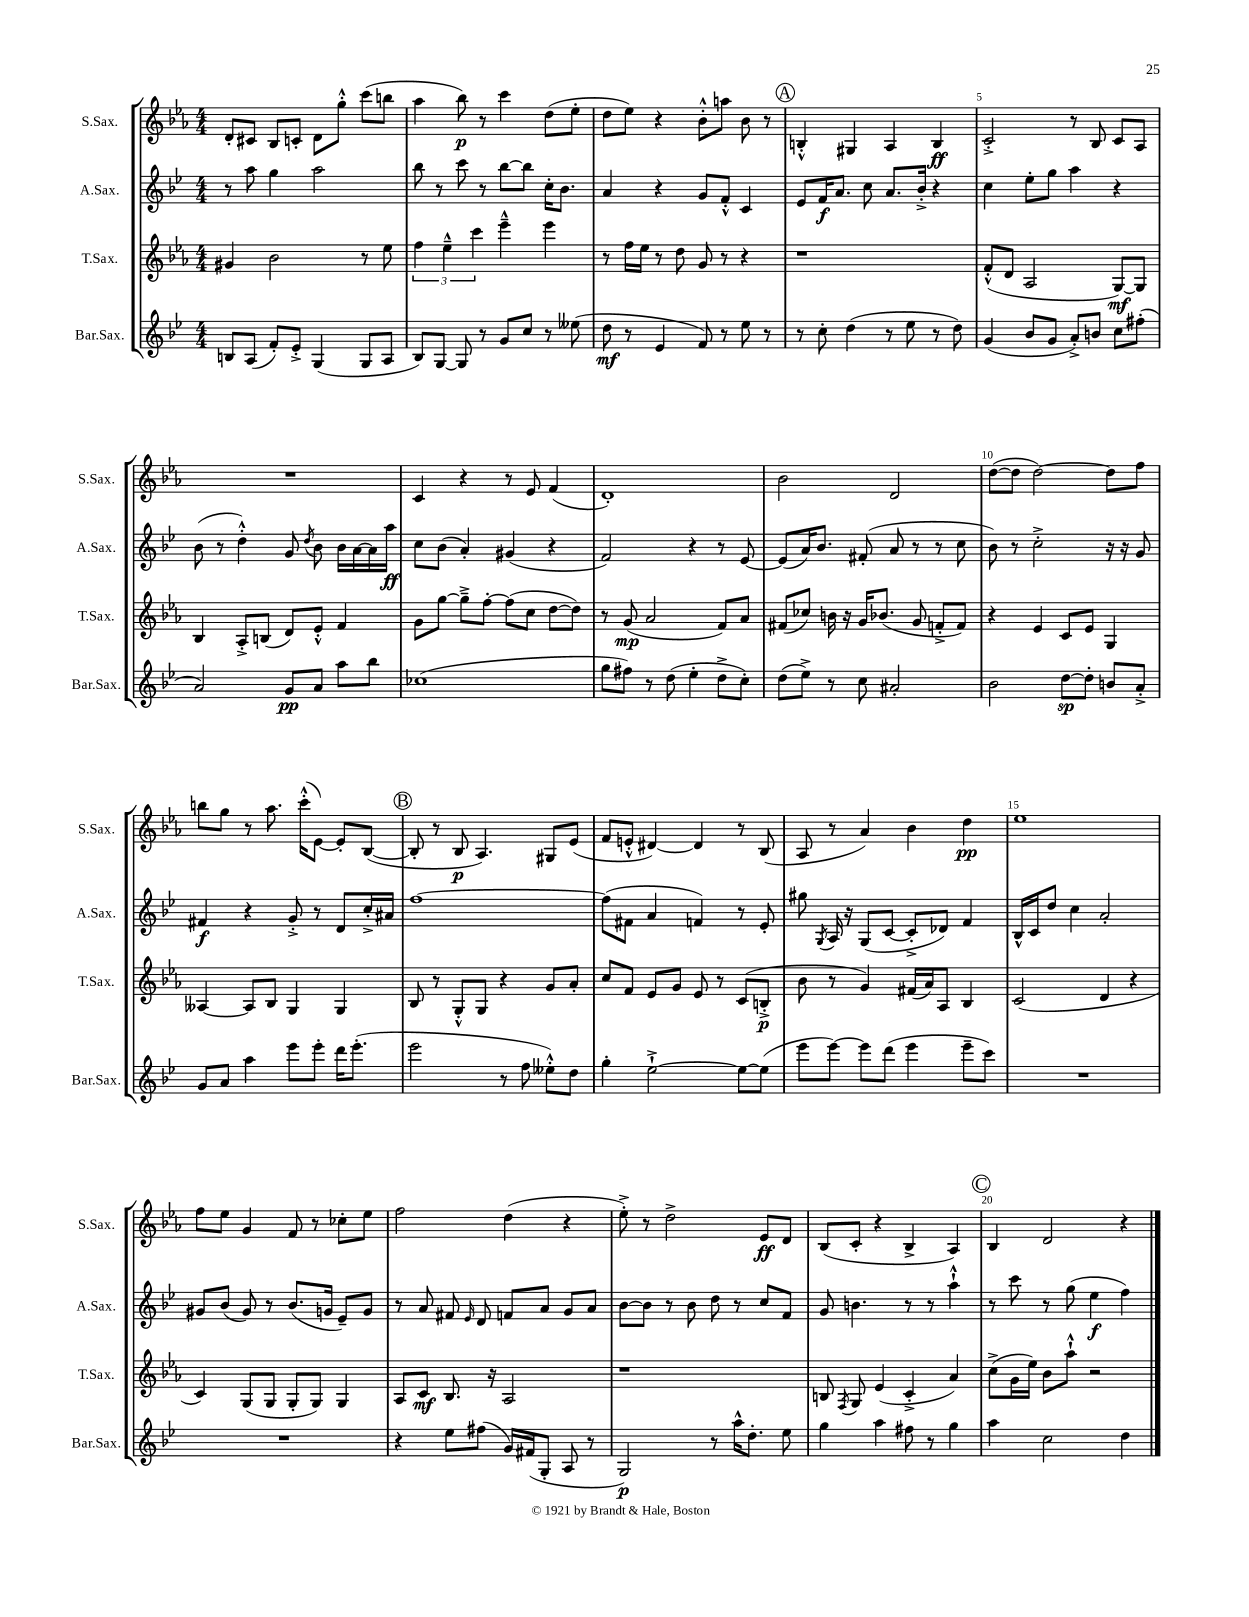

**kern	**kern	**kern	**kern
*staff4	*staff3	*staff2	*staff1
*clefG2	*clefG2	*clefG2	*clefG2
*k[b-e-]	*k[b-e-a-]	*k[b-e-]	*k[b-e-a-]
*M4/4	*M4/4	*M4/4	*M4/4
8B	4g#	8r	8d'
(8A	.	8aa	8c#
8f')	2b-	4gg	8B-
8e-'^	.	.	8c'
(4G	.	2aa	8d
.	.	.	8gg'^^
8G	8r	.	(8ccc
8A	8ee-	.	8bb
=	=	=	=
8B-)	6ff	8bb-	4aa-
[8G	.	8r	.
.	6ee-~^^	.	.
8G]	.	8ccc	8bb-)
.	6ccc	.	.
8r	.	8r	8r
8g	4eee-~^^	[8bb-	4ccc
8cc	.	8bb-]	.
8r	4eee-	16cc'	(8dd
.	.	8.b-	.
(8ee--	.	.	8ee-'
=	=	=	=
8dd	8r	4a	8dd
8r	16ff	.	8ee-)
.	16ee-	.	.
4e-	8r	4r	4r
.	8dd	.	.
8f)	8g	8g	8b-'^^
8r	8r	8f'^^	8aa
8ee-	4r	4c	8b-
8r	.	.	8r
=	=	=	=
8r	1r	8e-	4B'^^
8cc'	.	16f	.
.	.	8.a	.
(4dd	.	.	4G#
.	.	8cc	.
8r	.	8.a	4A-
8ee-	.	.	.
.	.	16b-'^	.
8r	.	4r	4B
8dd)	.	.	.
=	=	=	=
(4g	(8f'^^	4cc	2c'^
.	8d	.	.
8b-	2A-	8ee-'	.
8g	.	8gg	.
8a'^)	.	4aa	8r
8b	.	.	8B-
8cc	[8G)	4r	8c
(8ff#'	8G]	.	8A-
=	=	=	=
2a)	4B-	(8b-	1r
.	.	8r	.
.	8A-'^	4dd'^^)	.
.	(8B	.	.
8g	8d)	8g	.
.	.	8qdd	.
8a	8e-'^^	8b-	.
8aa	4f	16b-	.
.	.	[16a	.
8bb-	.	16a]	.
.	.	16aa	.
=	=	=	=
(1cc-	8g	8cc	4c
.	[8gg	(8b-	.
.	8gg~^]	4a')	4r
.	[8ff'	.	.
.	(8ff]	(4g#	8r
.	8cc	.	8e-
.	[8dd	4r	(4f
.	8dd])	.	.
=	=	=	=
8gg	8r	2f)	1d')
8ff#)	(8g	.	.
8r	2a-	.	.
(8dd	.	.	.
4ee-'	.	4r	.
8dd^	8f)	8r	.
8cc')	8a-	[8e-	.
=	=	=	=
(8dd	(8f#	(8e-]	2b-
8ee-^)	8cc-)	16a)	.
.	.	8.b-	.
8r	16b	.	.
.	16r	.	.
8cc	16g	(8f#'	.
.	(8.b-	.	.
2a#'	.	8a	2d
.	8g	8r	.
.	8f'^	8r	.
.	8f)	8cc	.
=	=	=	=
2b-	4r	8b-)	([8dd
.	.	8r	8dd]
.	4e-	2cc'^	[2dd)
[8dd	8c	.	.
8dd']	8e-	.	.
8b	4G	16r	8dd]
.	.	16r	.
8a'^	.	8g	8ff
=	=	=	=
8g	[4A--	4f#	8bb
8a	.	.	8gg
4aa	8A--]	4r	8r
.	8B-	.	8.aa-
8eee-	4G	8g'^	.
.	.	.	(16ccc'^^
8eee-'	.	8r	[8e-)
16ddd	4G	8d	8e-']
(8.eee-'	.	.	.
.	.	16cc'^	([8B-
.	.	16a#	.
=	=	=	=
2eee-	8B-	[1ff	8B-']
.	8r	.	8r
.	8G'^^	.	8B-
.	8G	.	4.A-)
8r	4r	.	.
8ff	.	.	.
8ee--'^^)	8g	.	8G#
8dd	8a-'	.	(8e-
=	=	=	=
4gg'	8cc	(8ff]	8f
.	8f	8f#	8e'^^
[2ee-`^	8e-	4a	[4d#)
.	8g	.	.
.	8e-	4f)	4d#]
.	8r	.	.
8ee-_	(8c	8r	8r
(8ee-]	8B'^	8e-'	(8B-
=	=	=	=
8eee-	8b-	8gg#	8A-
.	.	8qG	.
[8eee-)	8r	16A	8r
.	.	16r	.
8eee-]	4g)	(8G	4a-)
(8ddd	.	[8c	.
4eee-	(16f#	8c'^]	4b-
.	16a-)	.	.
.	8A-	8d-)	.
8eee-~	4B-	4f	4dd
8ccc)	.	.	.
=	=	=	=
1r	(2c	16B-^^	1ee-
.	.	16c	.
.	.	8dd	.
.	.	4cc	.
.	4d	2a'	.
.	4r	.	.
=	=	=	=
1r	4c)	8g#	8ff
.	.	(8b-	8ee-
.	(8G	8g#)	4g
.	8G	8r	.
.	8G'	(8.b-	8f
.	8G)	.	8r
.	.	16g	.
.	4G	8e-~)	8cc-'
.	.	8g	8ee-
=	=	=	=
4r	8A-	8r	2ff
.	8c	8a	.
8ee-	8.B-	8f#	.
.	.	16qqe-	.
(8ff#	.	8d	.
.	16r	.	.
16g)	2A-	8f	(4dd
(16f#	.	.	.
8G'	.	8a	.
8A	.	8g	4r
8r	.	8a	.
=	=	=	=
2G)	1r	[8b-	8ee-'^)
.	.	8b-]	8r
.	.	8r	2dd^
.	.	8b-	.
8r	.	8dd	.
16aa^^	.	8r	.
8.dd'	.	.	.
.	.	8cc	8e-
8ee-	.	8f	8d
=	=	=	=
4gg	8B	8g	(8B-
.	8qF	.	.
.	8G	4.b	8c'
4aa	(4e-	.	4r
8ff#	4c'^	8r	4B-^
8r	.	8r	.
4gg	4a-)	4aa`^^	4A-)
=	=	=	=
4aa	(8cc^	8r	4B-
.	16g	8ccc	.
.	16ee-)	.	.
2cc	8b-	8r	2d
.	8aa-`^^	(8gg	.
.	2r	4ee-	.
4dd	.	4ff)	4r
==	==	==	==
*-	*-	*-	*-
